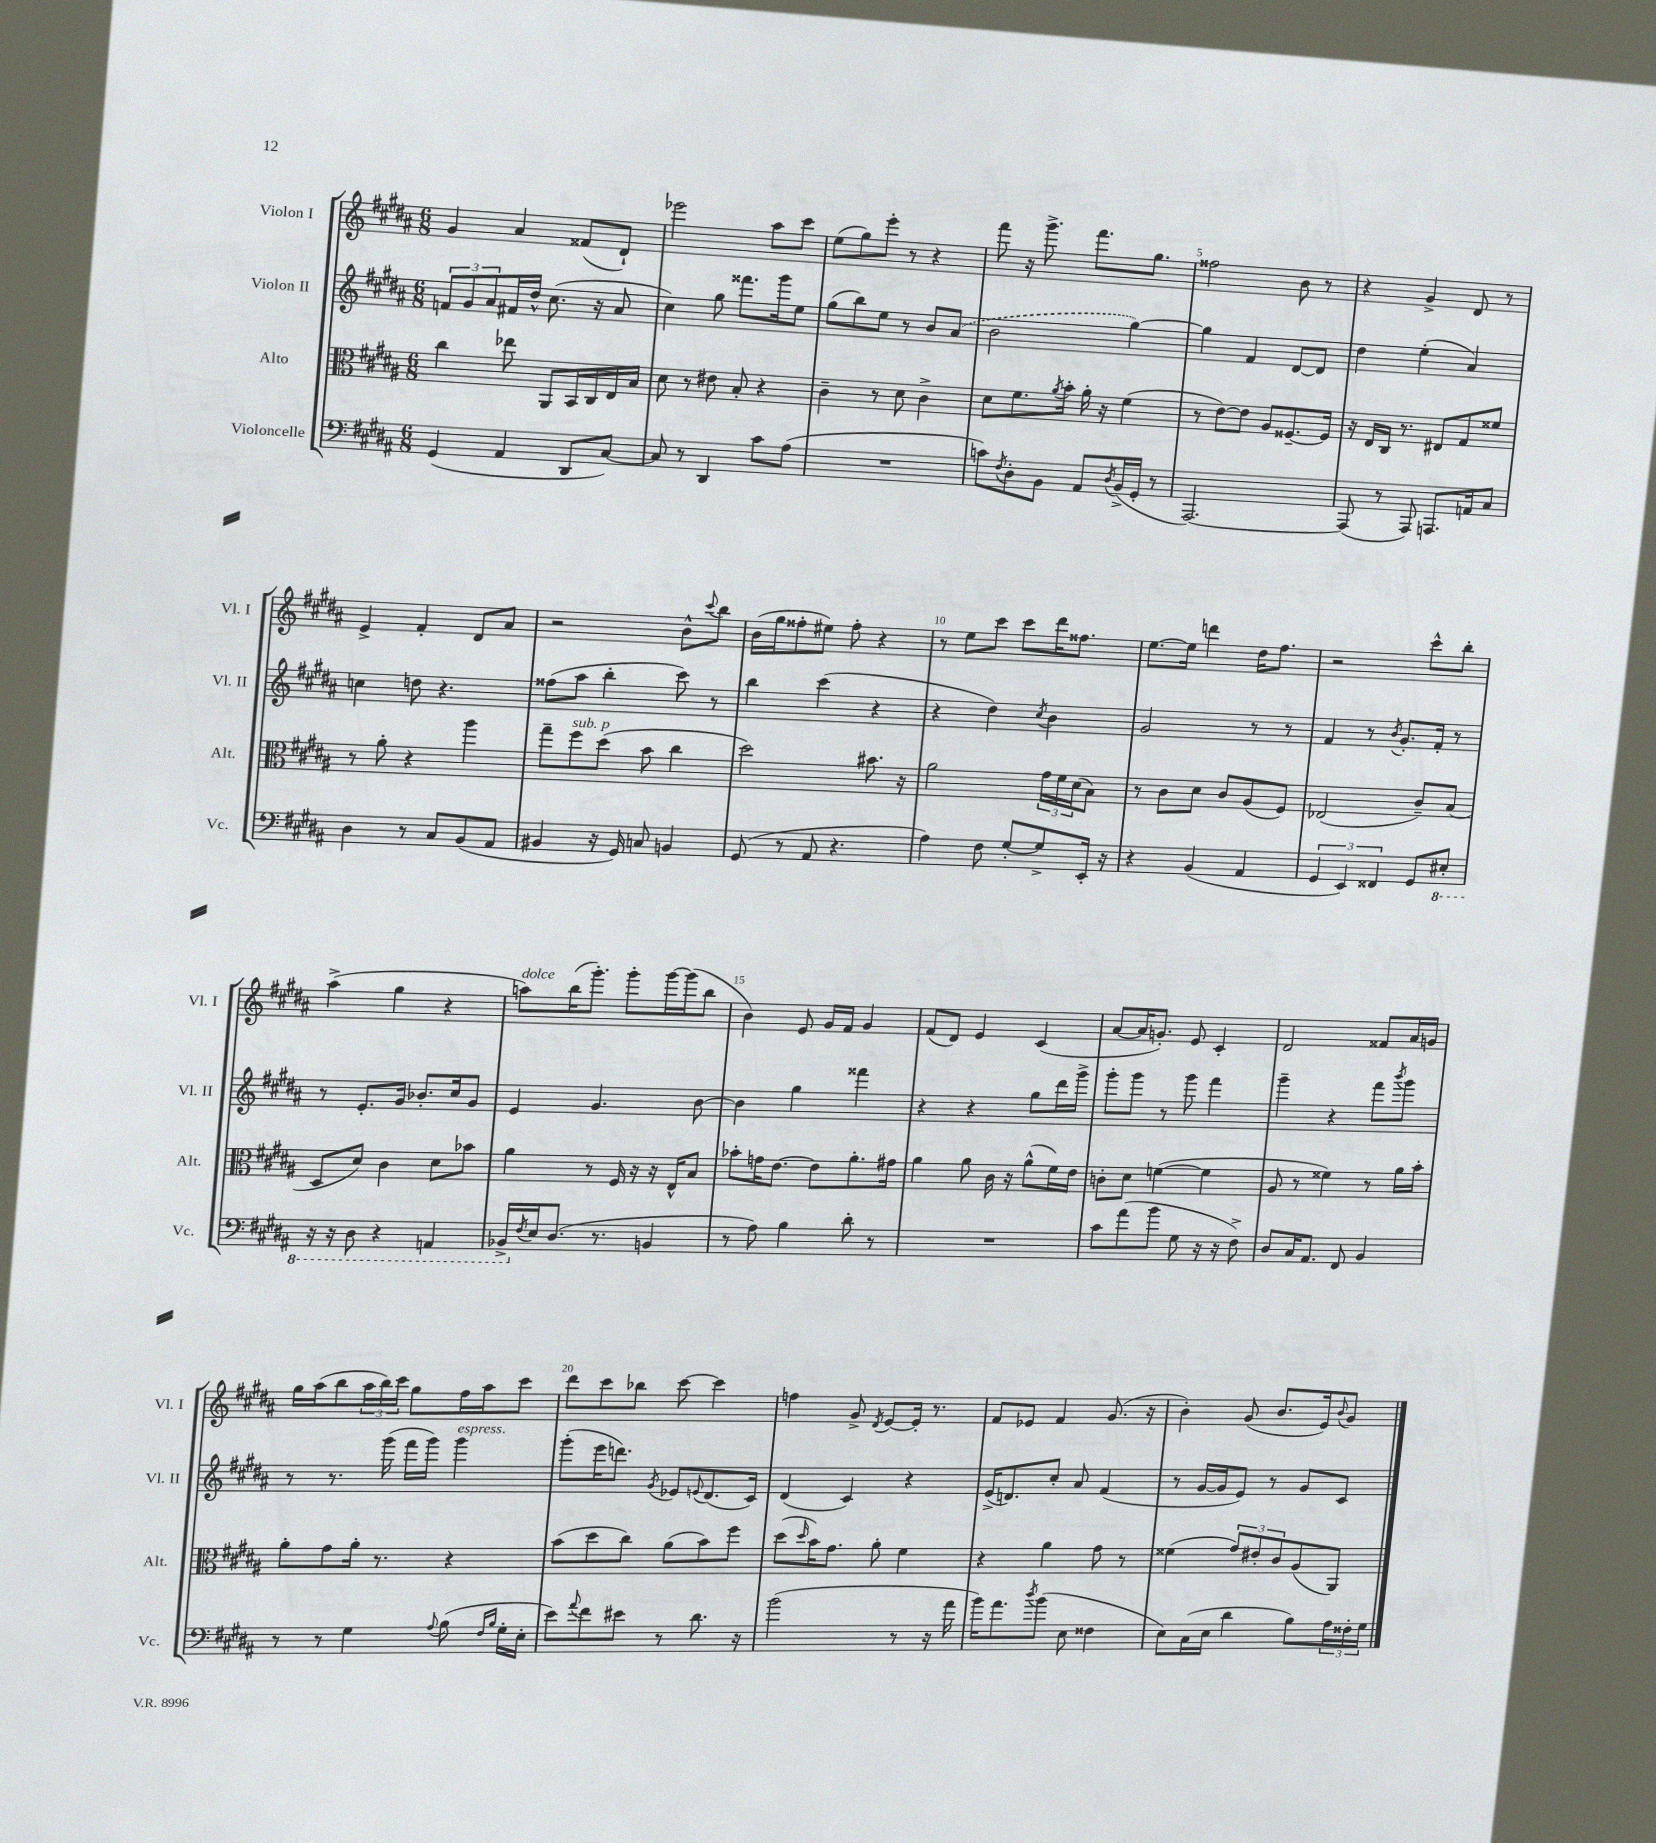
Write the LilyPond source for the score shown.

<<
\new StaffGroup <<
\new Staff = "s0" \with { instrumentName = "Violon I" shortInstrumentName = "Vl. I" } {
    \clef treble \key b \major \numericTimeSignature \time 6/8
    gis'4 ais'4 fisis'8( dis'8-!) |
    ees'''2 ais''8 cis'''8 |
    e''8( gis''8) e'''8-. r8 r4 |
    fis'''8 r16 gis'''8.-> fis'''8. gis''8. |
    fisis''2 b'8 r8 |
    r4 gis'4-> dis'8 r8 |
    e'4-> fis'4-. dis'8 ais'8 |
    r2 b'8-^ \appoggiatura { cis'''8 } b''8 |
    b'16( gis''16 fisis''8-. eis''8) fisis''8-. r4 |
    r8 e''8 cis'''8 cis'''8 dis'''16 fisis''8. |
    e''8.~ e''16 d'''4 dis''16 fis''8. |
    r2 cis'''8-^ b''8-. |
    ais''4->( gis''4 r4 |
    a''8^\markup { \italic "dolce" }) b''16( gis'''8.-.) gis'''8-. gis'''16~ gis'''16( b''8 |
    b'4) e'8 gis'16 fis'16 gis'4 |
    fis'8( dis'8) e'4 cis'4( |
    ais'8~ ais'16 g'8.-.) e'8 cis'4-. |
    dis'2 fisis'8 ais'16 g'16 |
    gis''16 ais''16( b''8 \tuplet 3/2 { ais''16 b''16) cis'''16 } gis''8 fis''16 ais''16 cis'''8 |
    dis'''8 cis'''8 bes''8 cis'''8~ cis'''4 |
    f''4 gis'8-> \acciaccatura { dis'8 } e'8~ e'16-. r8. |
    fis'8 ees'8 fis'4 gis'8.( r16 |
    b'4-.) gis'8( b'8. e'16) \appoggiatura { b'8 } gis'8 \bar "|." |
}
\new Staff = "s1" \with { instrumentName = "Violon II" shortInstrumentName = "Vl. II" } {
    \clef treble \key b \major \numericTimeSignature \time 6/8
    \tuplet 3/2 { f'8 gis'8 ais'8 } fis'16 dis''16-^ cis''8.( r16 ais'8 |
    cis''4) gis''8 fisis'''8. gis'''16 e''8 |
    gis''8( b''8) e''8 r8 b'8 \once \slurDashed ais'8( |
    b'2 gis''4~) |
    gis''4 fis'4 dis'8~ dis'8 |
    dis''4 e''4-.( ais'4) |
    c''4 d''8 r4. |
    fisis''8( ais''8 b''4-. cis'''8) r8 |
    b''4 cis'''4( r4 |
    r4 dis''4) \acciaccatura { cis''8 } b'4 |
    gis'2 r8 r8 |
    fis'4 r8 \acciaccatura { b'8 } gis'8.-. fis'16-. r8 |
    r8 e'8.-. gis'16 bes'8.-. cis''16 gis'8 |
    e'4 gis'4. b'8~ |
    b'4 gis''4 fisis'''4 |
    r4 r4 gis''8 dis'''16 gis'''16-> |
    gis'''8-. gis'''8 r8 gis'''8 fis'''4 |
    gis'''4-- r4 fis'''8 \acciaccatura { b'''8 } gis'''8 |
    r8 r8. gis'''16( fis'''16 gis'''16) gis'''4^\markup { \italic "espress." } |
    gis'''8-.( e'''16 d'''8.) \acciaccatura { gis'8 } ees'8 \appoggiatura { e'8 } dis'8.( cis'16) |
    dis'4( cis'4) r4 |
    e'16->( d'8.) cis''8-. ais'8 fis'4( |
    r8 gis'16~ gis'16 e'8) r8 gis'8 cis'8 \bar "|." |
}
\new Staff = "s2" \with { instrumentName = "Alto" shortInstrumentName = "Alt." } {
    \clef alto \key b \major \numericTimeSignature \time 6/8
    cis''4 ees''8 ais,8 b,16 cis16 e16 b16 |
    dis'8 r8 eis'8 b8-. r4 |
    cis'4-- r8 dis'8 cis'4-> |
    dis'8 fis'8. \acciaccatura { ais'8 } b'16-. ais'16-. r16 fis'4( |
    r8 e'8~) e'8 ais8 fisis8.~-- fisis16 |
    r16 e16 cis16 r8. eis8 gis8 fisis'8 |
    r8 ais'8-. r4 ais''4 |
    gis''8-- fis''8^\markup { \italic "sub. p" } dis''8( b'8 cis''4 |
    dis''2) bis'8. r16 |
    ais'2 \tuplet 3/2 { gis'16 fis'16 dis'16( } b8) |
    r8 cis'8 dis'8 cis'8 ais8( fis8) |
    ees2( cis'8--) b8( |
    dis8 dis'8) cis'4 dis'8 bes'8 |
    ais'4 r8 fis16 r16 r16 e16-^ b8 |
    bes'8-. g'16 e'8.~ e'8 ais'8.-. gis'16 |
    ais'4 ais'8 cis'16 r16 ais'8-^( fis'16) e'16 |
    c'8-. dis'8 f'4~( f'4 |
    ais8 r8 fisis'4) r8 ais'16 b'16-. |
    ais'8-. gis'8 ais'16-. r8. r4 |
    b'8( dis''8 cis''8) ais'8( b'8) fis''8 |
    dis''8( \grace { dis''16 } b'16) gis'8. ais'8-. fis'4 |
    r4 ais'4 gis'8 r8 |
    fisis'4( \tuplet 3/2 { gis'8) eis'8-. cis'8 } ais8( ais,8) \bar "|." |
}
\new Staff = "s3" \with { instrumentName = "Violoncelle" shortInstrumentName = "Vc." } {
    \clef bass \key b \major \numericTimeSignature \time 6/8
    gis,4( ais,4 dis,8 cis8~) |
    cis8 r8 dis,4 cis'8 ais8( |
    R2. |
    c'8) \acciaccatura { fis8 } dis8-. b,8 ais,8 \acciaccatura { dis8 } b,16->( gis,16-. r8 |
    ais,,2.~) |
    ais,,8( r8 ais,,8) a,,8. a,16 cis8 |
    dis4 r8 cis8 b,8( ais,8 |
    bis,4 r16 gis,16) c8 b,4 |
    gis,8( r8 ais,8 r4. |
    ais4) fis8 gis8~-. gis8-> e,16-. r16 |
    r4 b,4( ais,4 |
    \tuplet 3/2 { gis,4 e,4) fisis,4 } gis,8 \ottava #-1 eis,8-. |
    r16 r16 dis,8 r4 a,,4 |
    bes,,16-> \ottava #0 \acciaccatura { fis8 } e16 dis8.( r8. b,!4 |
    r8 ais8) b4 dis'8-. r8 |
    R2. |
    cis'8 ais'8( b'8 gis8 r16 r16 fis8->) |
    dis8 cis16 ais,8. fis,8 b,4 |
    r8 r8 gis4 \appoggiatura { ais8 } b8( \grace { fis16 b16 } gis16-. e16-. |
    e'8) \appoggiatura { ais'8 } fis'8 eis'8 r8 dis'8. r16 |
    b'2( r8 r16 ais'16 |
    b'16) ais'8. \acciaccatura { dis''8 } b'8( e8 fisis4 |
    e8) cis16( e16 dis'4 b8) \tuplet 3/2 { ais16 fisis16-. gis16 } \bar "|." |
}
>>
>>
\layout { \context { \Score \override BarNumber.break-visibility = ##(#f #t #t) barNumberVisibility = #(every-nth-bar-number-visible 5) } }
